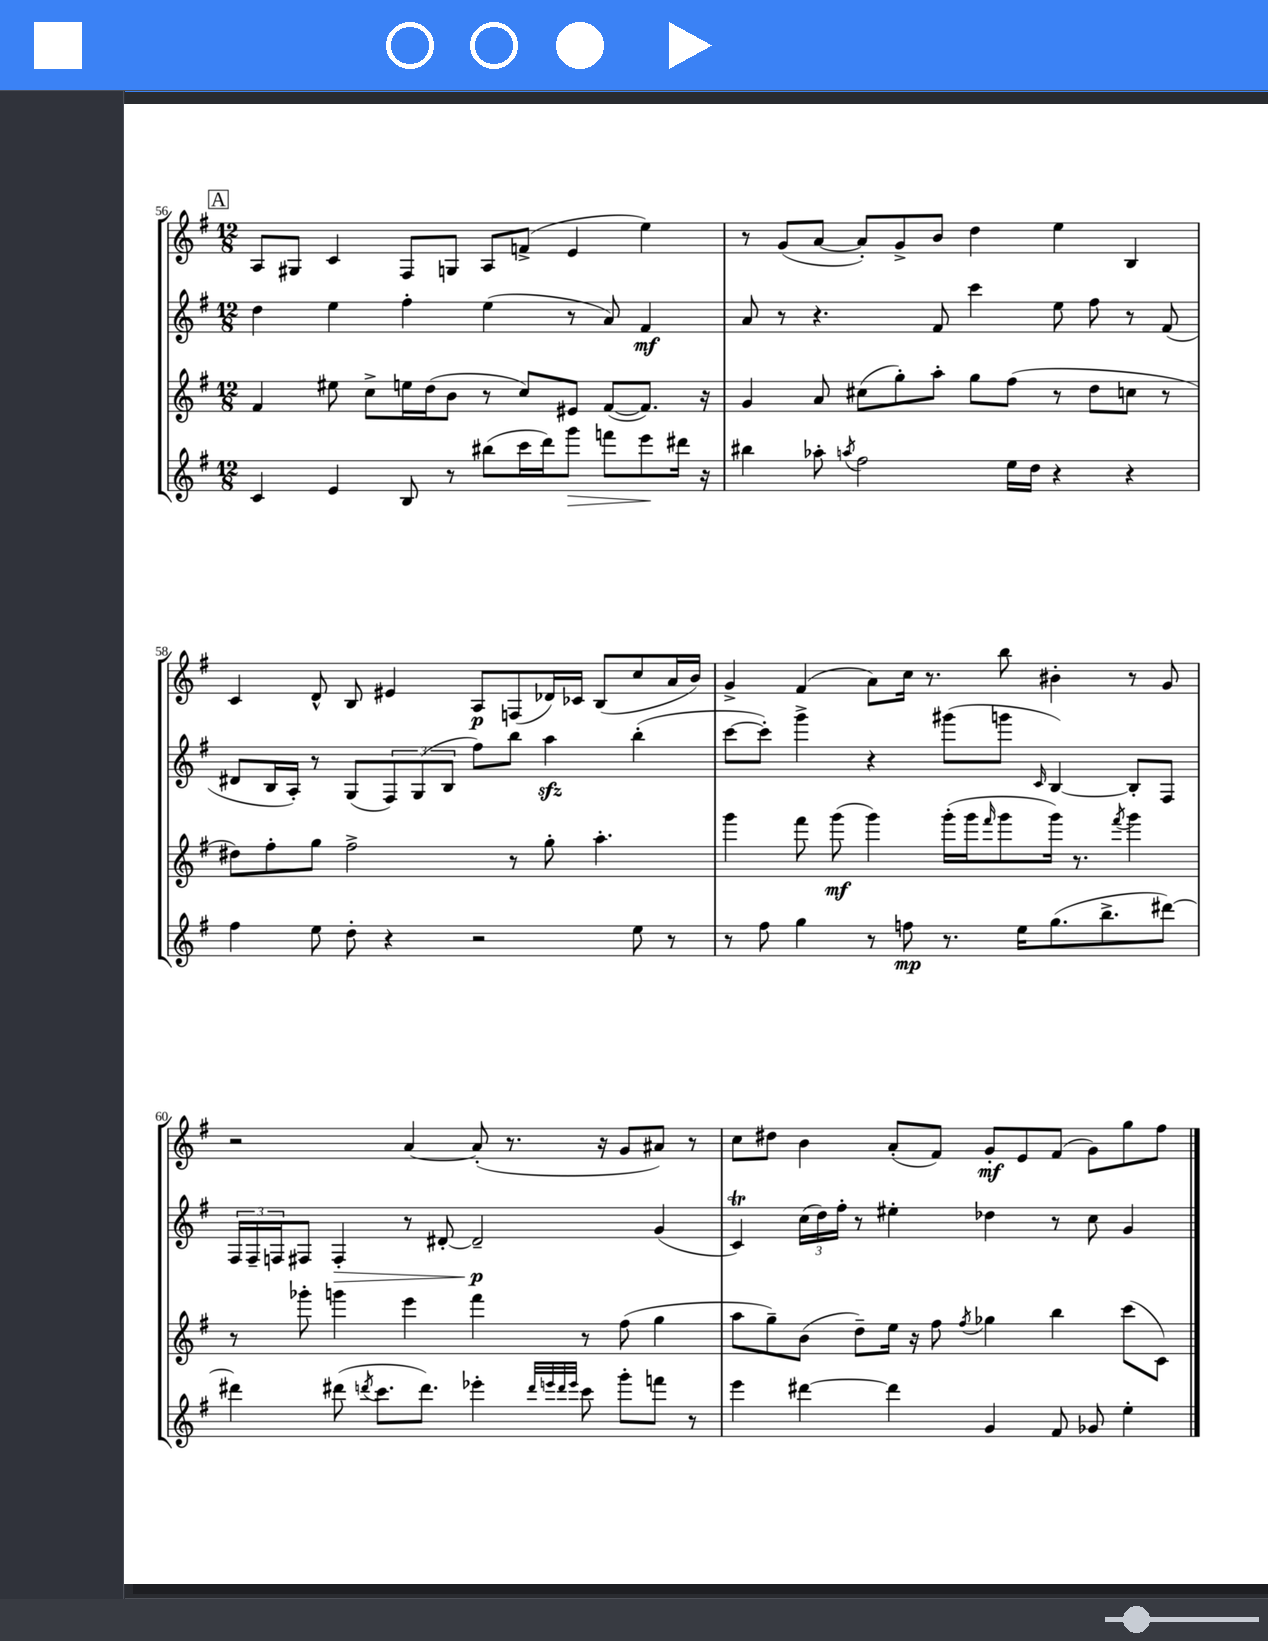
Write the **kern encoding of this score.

**kern	**kern	**kern	**kern
*staff4	*staff3	*staff2	*staff1
*clefG2	*clefG2	*clefG2	*clefG2
*k[f#]	*k[f#]	*k[f#]	*k[f#]
*M12/8	*M12/8	*M12/8	*M12/8
4c	4f#	4dd	8A
.	.	.	8G#
4e	8ee#	4ee	4c
.	8cc^	.	.
8B	16ee	4ff#'	8F#
.	(16dd	.	.
8r	8b	.	8G
(8bb#	8r	(4ee	8A
16ccc	8cc)	.	(8f^
16ddd)	.	.	.
8ggg	8e#	8r	4e
8fff	([8f#	8a)	.
8eee	8.f#])	4f#	4ee)
16ddd#	.	.	.
16r	16r	.	.
=	=	=	=
4bb#	4g	8a	8r
.	.	8r	(8g
8aa-'	8a	4.r	[8a
8qaa	.	.	.
2ff#	(8cc#	.	8a'])
.	8gg')	.	8g^
.	8aa'	8f#	8b
.	8gg	4ccc	4dd
16ee	(8ff#	.	.
16dd	.	.	.
4r	8r	8ee	4ee
.	8dd	8ff#	.
4r	8cc	8r	4B
.	8r	(8f#	.
=	=	=	=
4ff#	8dd#)	8d#	4c
.	8ff#'	16B	.
.	.	16A')	.
8ee	8gg	8r	8d^^
8dd'	2ff#^	(8G	8B
4r	.	12F#)	4e#
.	.	(12G	.
.	.	12B	.
2r	.	8ff#)	8A
.	8r	8bb	(8F
.	8gg'	4aa	16d-)
.	.	.	16c-
.	4.aa'	.	(8B
8ee	.	(4bb'	8cc
8r	.	.	16a
.	.	.	16b)
=	=	=	=
8r	4ggg	[8ccc	4g^
8ff#	.	8ccc'])	.
4gg	8fff#	4ggg^	(4f#
.	(8ggg	.	.
8r	4ggg)	4r	8a)
8ff	.	.	16cc
.	.	.	8.r
8.r	(16ggg'	(8ggg#	.
.	16ggg	.	.
.	16qqfff#	.	.
.	8ggg	8ggg	8bb
16ee	.	.	.
.	.	16qqc	.
(8.gg	16ggg)	[4B)	4b#'
.	8.r	.	.
8.bb^	.	.	.
.	8qfff#	.	.
.	4ggg	8B']	8r
[8ddd#)	.	8F#	8g
=	=	=	=
4ddd#]	8r	24F#	2r
.	.	24F#~	.
.	.	24F	.
.	8ggg-'	8F#	.
(8ddd#	4ggg	4F#'	.
8qddd	.	.	.
8.ccc	.	.	.
.	4eee	8r	[4a
8.ddd)	.	.	.
.	.	[8d#'	.
4eee-'	4fff#	2d#~]	(8a']
.	.	.	8.r
32qqddd	.	.	.
32qqeee	.	.	.
32qqddd	.	.	.
32qqeee	.	.	.
8ccc	8r	.	.
.	.	.	16r
8ggg'	(8ff#	.	8g
8fff	4gg	(4g	8a#)
8r	.	.	8r
=	=	=	=
4eee	8aa	4c)	8cc
.	8gg~)	.	8dd#
[4ddd#	(8b	(24cc	4b
.	.	24dd)	.
.	.	24ff#'	.
.	8dd~)	8r	.
4ddd#]	16ee	4ee#'	(8a'
.	16r	.	.
.	8ff#	.	8f#)
.	8qff#	.	.
4g	4gg-	4dd-	8g'
.	.	.	8e
8f#	4bb	8r	(8f#
8g-	.	8cc	8g)
4ee'	(8ccc	4g	8gg
.	8c)	.	8ff#
==	==	==	==
*-	*-	*-	*-
